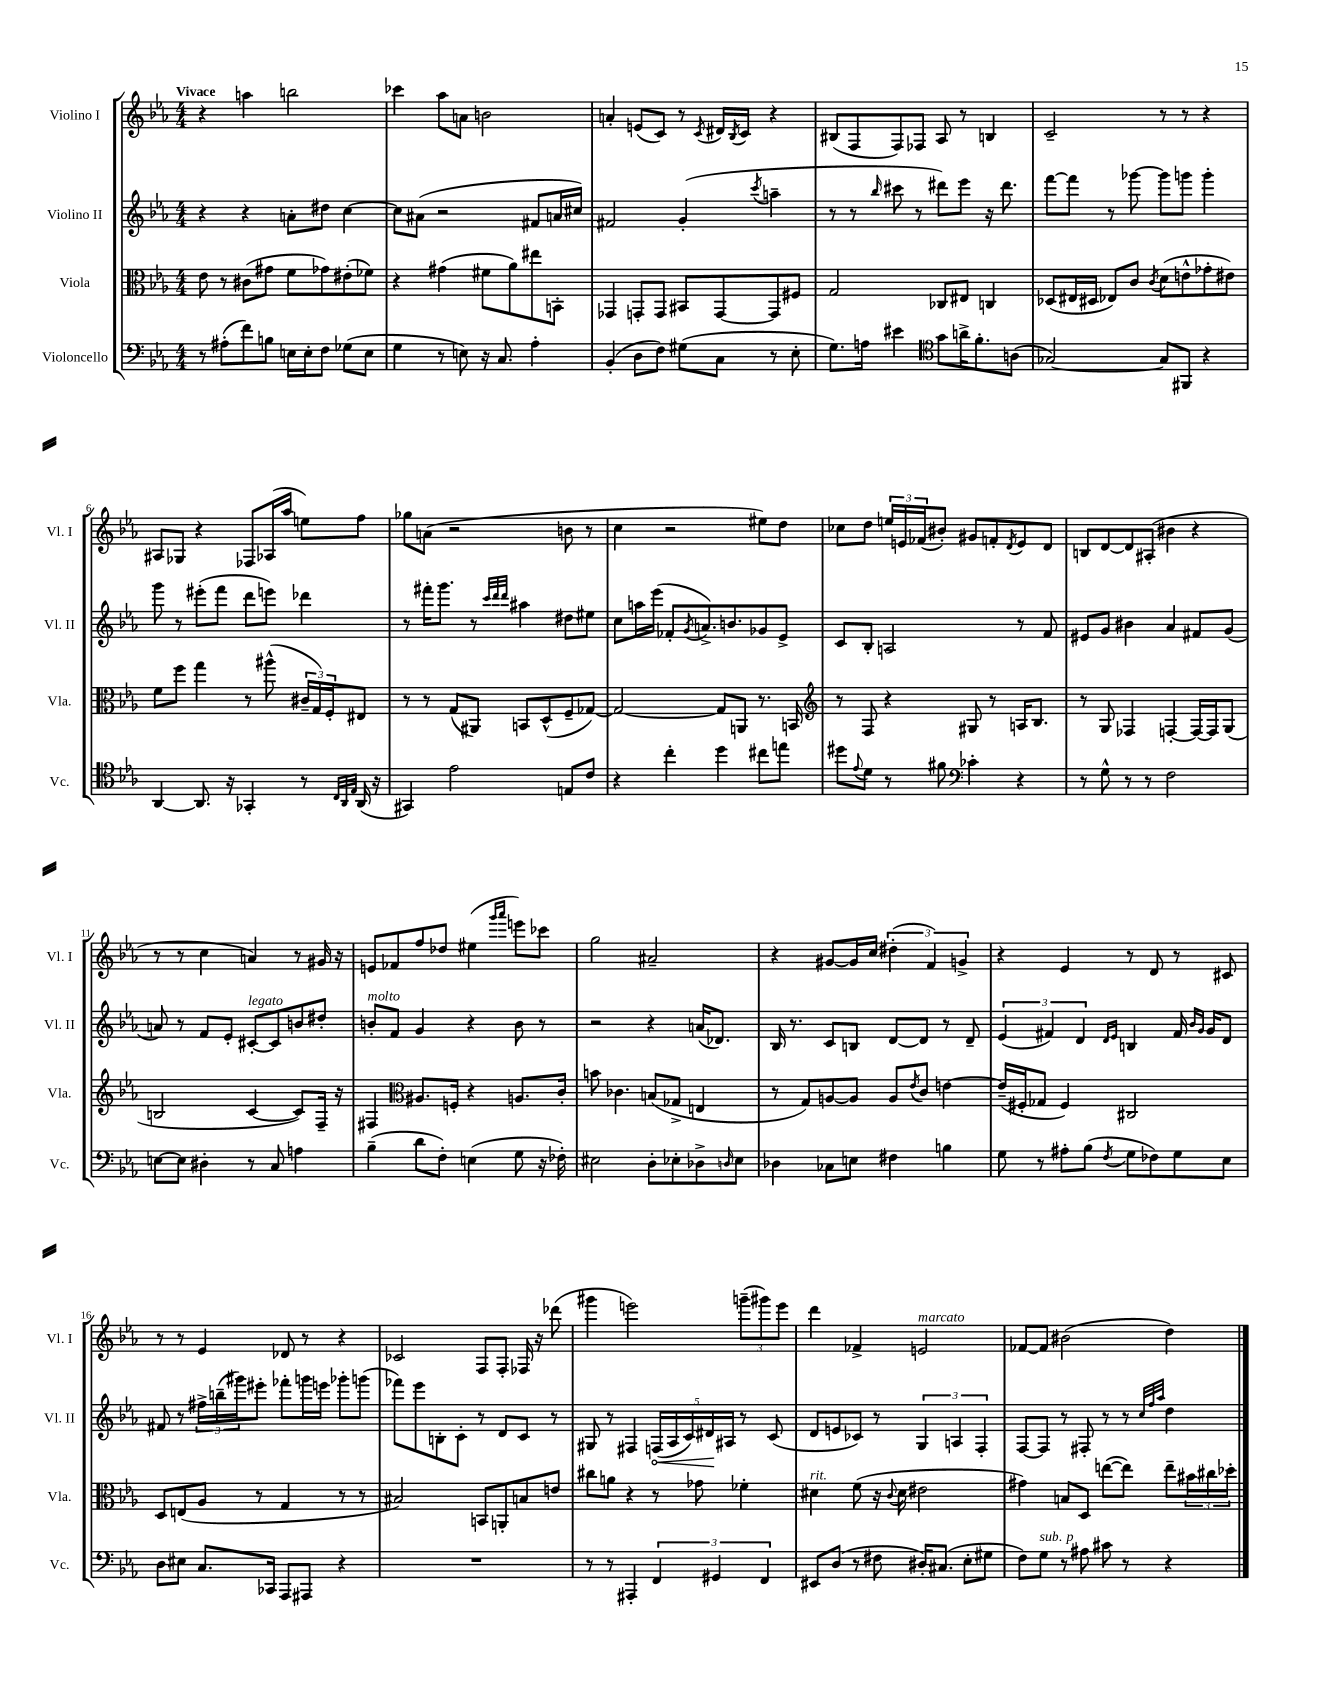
<<
\new StaffGroup <<
\new Staff = "s0" \with { instrumentName = "Violino I" shortInstrumentName = "Vl. I" } {
    \clef treble \key ees \major \numericTimeSignature \time 4/4 \tempo "Vivace"
    r4 a''4 b''2 |
    ces'''4 aes''8 a'8 b'2 |
    a'4-. e'8( c'8) r8 \acciaccatura { c'8 } dis'16 \acciaccatura { bes8 } c'16 r4 |
    bis8( f8 f8) fes8 aes8 r8 b4 |
    c'2-- r8 r8 r4 |
    ais8 ges8 r4 fes8 aes16( aes''16 e''8) f''8 |
    ges''8 a'8( r2 b'8 r8 |
    c''4 r2 eis''8) d''8 |
    ces''8 d''8 \tuplet 3/2 { e''16 e'16 fes'16( } bis'8-.) gis'8 f'8-. \acciaccatura { d'8 } e'8 d'8 |
    b8 d'8~ d'8 ais8-.( bis'4 r4 |
    r8 r8 c''4 a'4) r8 gis'16 r16 |
    e'8 fes'8 f''8 des''8 eis''4( \grace { g'''16 aes'''16 } e'''8) ces'''8 |
    g''2 ais'2-- |
    r4 gis'8~ gis'16 c''16 \tuplet 3/2 { dis''4-.( f'4) g'4-> } |
    r4 ees'4 r8 d'8 r8 cis'8 |
    r8 r8 ees'4 des'8 r8 r4 |
    ces'2 f8 f8-. fes16 r16 des'''8( |
    gis'''4 e'''2) \tuplet 3/2 { g'''8--( gis'''8) e'''8 } |
    d'''4 fes'4-> e'2^\markup { \italic "marcato" } |
    fes'8~ fes'8 bis'2( d''4) \bar "|." |
}
\new Staff = "s1" \with { instrumentName = "Violino II" shortInstrumentName = "Vl. II" } {
    \clef treble \key ees \major \numericTimeSignature \time 4/4
    r4 r4 a'8-. dis''8 c''4~ |
    c''8 ais'8( r2 fis'8 a'16 cis''16) |
    fis'2 g'4-.( \acciaccatura { c'''8 } a''4-- |
    r8 r8 \grace { bes''16 } cis'''8 r8 dis'''8) ees'''8 r16 dis'''8. |
    f'''8~ f'''8 r8 ges'''8~ ges'''8 g'''8 g'''4-. |
    g'''8 r8 eis'''8-.( f'''8 d'''8 e'''8) des'''4 |
    r8 fis'''16-. g'''8. r8 \grace { c'''32 d'''32 d'''32 } ais''4 dis''8 eis''8 |
    c''8 a''16 ees'''16( fes'8-. \acciaccatura { g'8 } a'8.->) b'8. ges'8 ees'8-> |
    c'8 bes8-. a2 r8 f'8 |
    eis'8 g'8 bis'4 aes'4 fis'8 g'8( |
    a'8) r8 f'8 ees'8-. cis'8~-.^\markup { \italic "legato" } cis'8 b'8 dis''8-. |
    b'8-.^\markup { \italic "molto" } f'8 g'4 r4 b'8 r8 |
    r2 r4 a'16( des'8.) |
    bes16 r8. c'8 b8 d'8~ d'8 r8 d'8-- |
    \tuplet 3/2 { ees'4( fis'4) d'4 } \grace { d'16 ees'16 } b4 fis'16 \grace { bes'16 g'16 } g'16 d'8 |
    fis'8 r8 \tuplet 3/2 { fis''16-> b''16--( gis'''16) } eis'''8-. fes'''8-. g'''16 e'''16 ges'''8-. g'''8( |
    fes'''8) ees'''8 b8-. c'8-. r8 d'8 c'8 r8 |
    gis8 r8 fis4 \tuplet 5/4 { \once \override Hairpin.circled-tip = ##t f16\<( aes16 c'16) dis'16\! ais16 } r8 c'8( |
    d'8 e'8 ces'8) r8 \tuplet 3/2 { g4 a4 f4-. } |
    f8~ f8 r8 fis8-. r8 r8 \grace { c''32 f''32 aes''32 } d''4 \bar "|." |
}
\new Staff = "s2" \with { instrumentName = "Viola" shortInstrumentName = "Vla." } {
    \clef alto \key ees \major \numericTimeSignature \time 4/4
    ees'8 r8 cis'8( gis'8 f'8 ges'8) eis'8-.( fes'8) |
    r4 gis'4( fis'8 aes'8) eis''8 b,8-. |
    ges,4 g,8-. g,8 bis,8 g,8~ g,8 fis8 |
    g2 ces8 eis8 c4 |
    des8( eis16 dis16 ees8) c'8 \acciaccatura { c'8 } d'8( e'8-^ ges'8-. eis'8) |
    f'8 f''8 g''4 r8 ais''8-^( \tuplet 3/2 { cis'16-- g16) f16-. } eis8 |
    r8 r8 g8( ais,8) b,8 d8-^( f8-- ges8~) |
    ges2~ ges8 a,8 r8. b,16 |
    \clef treble r8 f8 r4 gis8 r8 a16 bes8. |
    r8 g8 fes4 f4~-. f16~ f16 g8( |
    b2 c'4~ c'8) f16-- r16 |
    fis4 \clef alto ais8. f16-. r4 a8. c'16-. |
    b'8 ces'4. b8( ges8-> e4 |
    r8 g8) a8~ a8 a8 \acciaccatura { ees'8 } c'8 e'4~ |
    e'16--( fis16-. ges8 fis4) cis2 |
    d8 e8( aes8 r8 g4 r8 r8 |
    bis2) b,8 a,8-. b8 e'8 |
    cis''8 a'8 r4 r8 ges'8 fes'4-. |
    dis'4^\markup { \italic "rit." } f'8( r16 \appoggiatura { c'8 } dis'16 eis'2 |
    gis'4) b8 d8 e''8~( e''8) e''8-- \tuplet 3/2 { bis'16 cis''16 des''16-. } \bar "|." |
}
\new Staff = "s3" \with { instrumentName = "Violoncello" shortInstrumentName = "Vc." } {
    \clef bass \key ees \major \numericTimeSignature \time 4/4
    r8 ais8-.( f'8) b8 e16 e16-. f8 ges8( e8 |
    g4 r8 e8) r16 c8. aes4-. |
    bes,4-.( d8 f8) gis8( c8 r8 ees8-. |
    g8.) a16 eis'4 \clef tenor g'8 a'16-> f'8.-. a8( |
    ges2~) ges8 fis,8 r4 |
    aes,4~ aes,8. r16 ges,4-. r8 \grace { c32 aes,32 ees32 } aes,16( r16 |
    gis,4) ees'2 e8 c'8 |
    r4 c''4-. d''4 cis''8 e''8 |
    dis''8 \appoggiatura { ees'8 } d'8 r8 fis'8 \clef bass ces'4-. r4 |
    r8 g8-^ r8 r8 f2 |
    e8~ e8 dis4-. r8 c8 a4 |
    bes4--( d'8 f8-.) e4( g8 r16 fes16-.) |
    eis2 d8-. ees8-. des8-> \grace { d16 } ees8 |
    des4 ces8 e8 fis4 b4 |
    g8 r8 ais8-. bes8( \acciaccatura { f8 } g8 fes8) g8 ees8 |
    d8 eis8 c8. ces,16 aes,,8 ais,,8 r4 |
    R1 |
    r8 r8 ais,,4-. \tuplet 3/2 { f,4 gis,4 f,4 } |
    eis,8 d8( r8 fis8 dis16-.) cis8.( ees8-. gis8 |
    f8) g8^\markup { \italic "sub. p" } r8 ais8 cis'8 r8 r4 \bar "|." |
}
>>
>>
